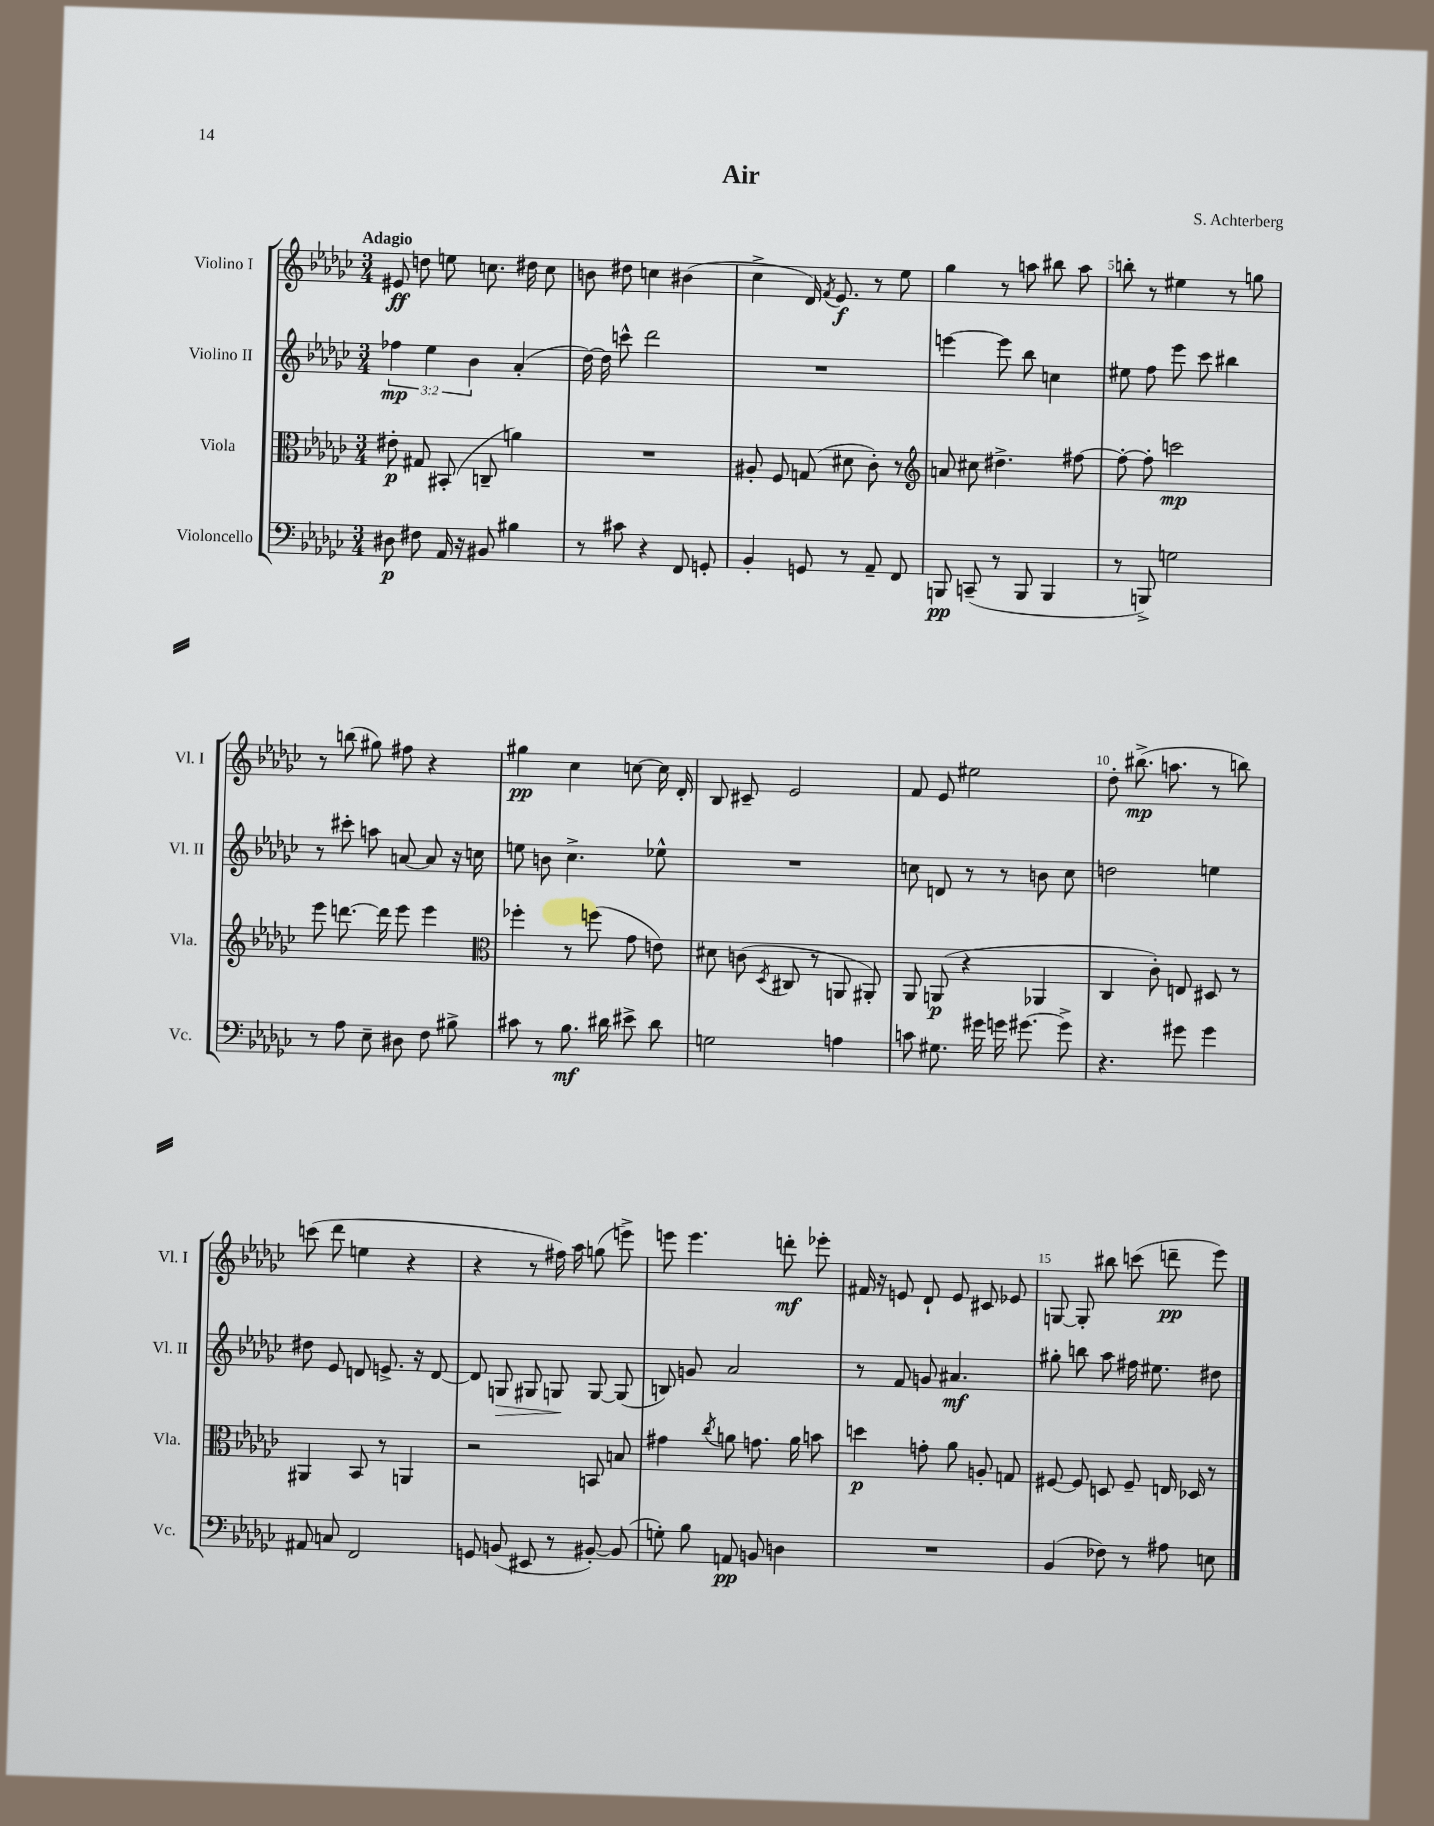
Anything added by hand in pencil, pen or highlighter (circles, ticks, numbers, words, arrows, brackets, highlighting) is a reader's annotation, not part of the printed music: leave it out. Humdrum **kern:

**kern	**kern	**kern	**kern
*staff4	*staff3	*staff2	*staff1
*clefF4	*clefC3	*clefG2	*clefG2
*k[b-e-a-d-g-c-]	*k[b-e-a-d-g-c-]	*k[b-e-a-d-g-c-]	*k[b-e-a-d-g-c-]
*M3/4	*M3/4	*M3/4	*M3/4
8D#\	8e#'\	6ff-\	8e#/
8F#\	8G#/	.	8dd\
.	.	6ee-\	.
16AA-/	(8BB#'/	.	8ee\
16r	.	.	.
.	.	6b-\	.
8BB#/	8C~/	.	8.cc\
4B#\	4a\)	(4a-'/	.
.	.	.	16dd#\
.	.	.	8cc\
=	=	=	=
8r	2.r	[16dd-\)	8b\
.	.	16dd-\]	.
8c#\	.	8ccc^^\	8dd#\
4r	.	2ddd-\	4cc\
8FF/	.	.	(4b#\
8GG'/	.	.	.
=	=	=	=
4BB-'/	8A#'/	2.r	4cc-^\
.	8F/	.	.
8GG/	(8G/	.	16d-/)
.	.	.	8qf/
.	.	.	8.e-/
8r	8d#\	.	.
8AA-~/	8c-'\)	.	8r
8FF/	8r	.	8ee-\
=	=	=	=
*	*clefG2	*	*
8BBB/	8a/	[4eee\	4gg-\
(8CC~/	8cc#\	.	.
8r	4.dd#^\	8eee\]	8r
8BBB/	.	8bb-\	8aa\
4BBB/	.	4cc\	8bb#\
.	[8ff#\	.	8aa\
=	=	=	=
8r	8ff#'\_	8ee#\	8bb'\
8BBB^/)	8ff#'\]	8ff\	8r
2G\	2ccc\	8eee-\	4ee#\
.	.	8ccc-\	.
.	.	4bb#\	8r
.	.	.	8gg\
=	=	=	=
8r	8eee-\	8r	8r
8A-\	[8.ddd\	8ccc#'\	(8bb\
8E-~\	.	8aa\	8gg#\)
.	16ddd\]	.	.
8D#\	8eee-\	[8a/	8ff#\
8F\	4eee-\	8a/]	4r
8B#^\	.	16r	.
.	.	16cc\	.
=	=	=	=
*	*clefC3	*	*
8c#\	4ff-'\	8ee\	4gg#\
8r	.	8b\	.
8.B-\	8r	4.cc-^\	4cc-\
.	(8ff\	.	.
16d#\	.	.	.
8e#^\	8g-\	.	[8cc\
8d#\	8e\)	8ee-^^\	16cc\]
.	.	.	16d-'/
=	=	=	=
2G\	8d#\	2.r	8B-/
.	(8c\	.	8c#~/
.	8qD-/	.	.
.	8C#/	.	2e-/
.	8r	.	.
4A\	8AA/	.	.
.	8AA#'/)	.	.
=	=	=	=
8c\	8AA-/	8cc\	8f/
8.G#\	(8AA/	8d/	8e-/
.	4r	8r	2ee#\
16g#\	.	.	.
16g\	.	8r	.
[8.g#\	.	.	.
.	4AA-/	8b\	.
8g#^\]	.	8cc\	.
=	=	=	=
4.r	4C-/	2dd\	8dd-'\
.	.	.	(8.bb#^\
.	8c-'\)	.	.
.	.	.	8.aa\
8g#\	8E/	.	.
4g#\	8D#/	4ee\	8r
.	8r	.	8bb\)
=	=	=	=
8AA#/	4AA#/	8dd#\	(8ccc\
8C/	.	8e-/	8ddd-\
2FF/	8BB-/	8d/	4ee\
.	8r	8.e^/	.
.	4AA/	.	4r
.	.	16r	.
.	.	[8d/	.
=	=	=	=
8GG/	2r	8d/]	4r
(8BB/	.	8G/	.
8EE#/	.	8G#/	8r
8r	.	8G/	16ff#\)
.	.	.	16aa-\
[8BB#'/)	8BB/	[8G/	(8gg\
(8BB#/]	8B/	(8G/]	8eee^\)
=	=	=	=
8G'\)	4g#\	8B/)	8eee\
8B-\	.	8g/	4.eee\
.	8qcc-/	.	.
8AA/	8a\	2a-/	.
8BB/	8.g\	.	.
4D\	.	.	8ddd'\
.	16a\	.	.
.	8b\	.	8eee-'\
=	=	=	=
2.r	4dd\	8r	16f#/
.	.	.	16r
.	.	8f/	8e/
.	8g'\	8g/	8d-`/
.	8a-\	4.a#/	8e/
.	8A'/	.	8c#/
.	8G/	.	8e-/
=	=	=	=
(4BB-/	[8F#/	8gg#'\	[8G/
.	8F#/]	8bb\	8G'/]
8F-\)	8D/	8aa-\	8bb#\
8r	8F#~/	16ff#\	(8ccc\
.	.	8.ee#\	.
8A#\	16E/	.	8ddd~\
.	16D-/	.	.
8E\	8r	8dd#\	8eee-\)
==	==	==	==
*-	*-	*-	*-
